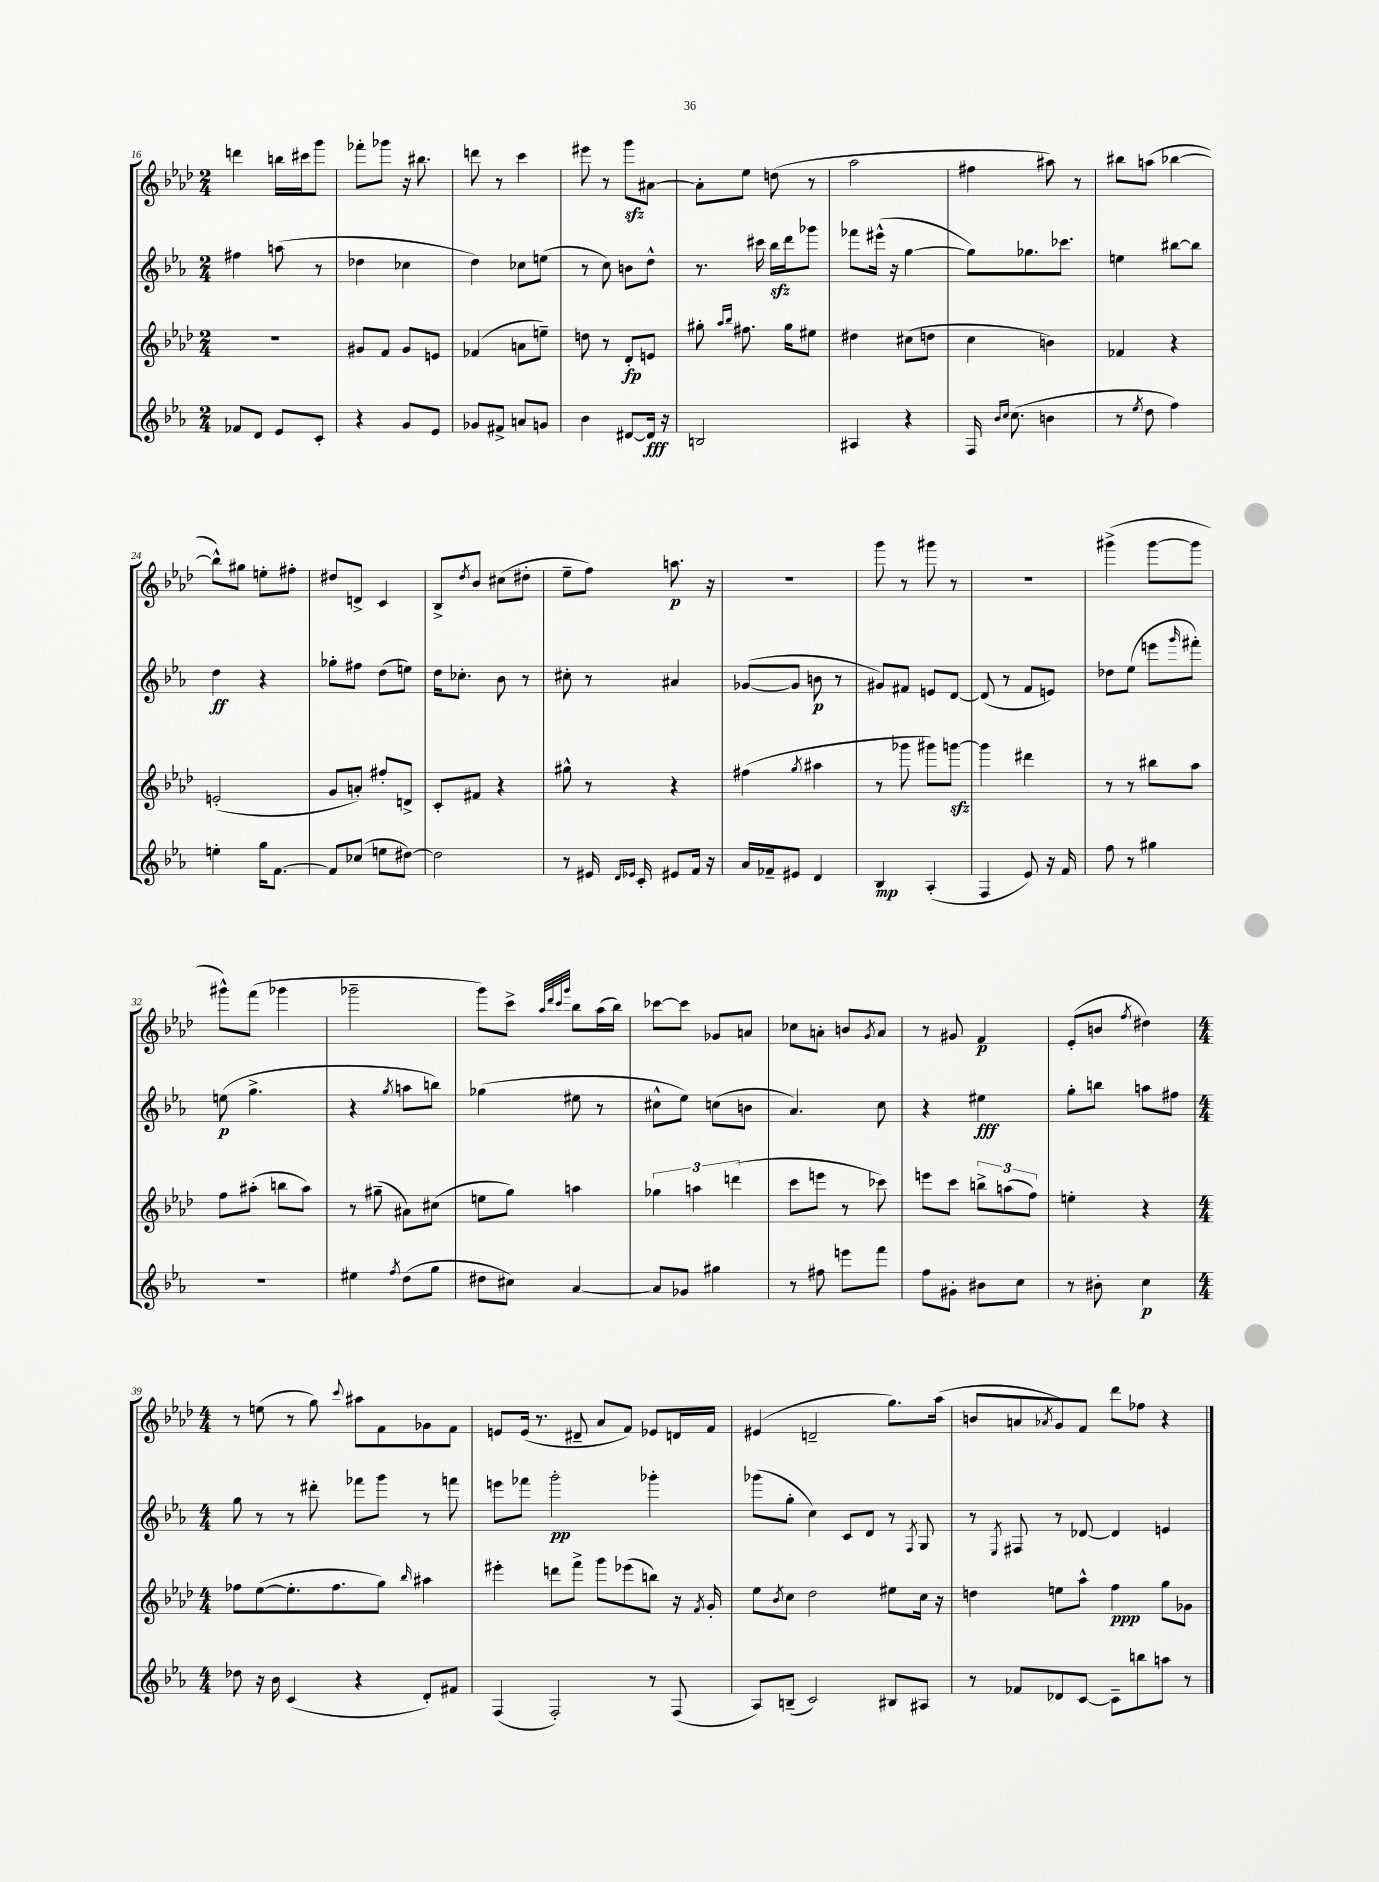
<<
\new StaffGroup <<
\new Staff = "s0" {
    \clef treble \key aes \major \numericTimeSignature \time 2/4
    d'''4 b''16 cis'''16 g'''8 |
    fes'''8-. ges'''8 r16 bis''8. |
    d'''8 r8 c'''4 |
    eis'''8 r8 g'''8\sfz ais'8~ |
    ais'8-. ees''8 d''8( r8 |
    aes''2 |
    fis''4 ais''8) r8 |
    bis''8 a''8( bes''4~ |
    bes''8-^) gis''8 e''8-. fis''8-. |
    dis''8 d'8-> c'4 |
    bes8-> \acciaccatura { des''8 } bes'8 cis''8( dis''8-. |
    ees''8-- f''8) a''8.\p r16 |
    r2 |
    g'''8 r8 gis'''8 r8 |
    R2 |
    gis'''4->( gis'''8~ gis'''8 |
    gis'''8-^) f'''8( ges'''4 |
    ges'''2-- |
    g'''8) c'''8-> \grace { aes''32 des'''32 c'''32 g'''32 } bes''8 aes''16( bes''16) |
    ces'''8~ ces'''8 ges'8 a'8 |
    ces''8 a'8-. b'8 \acciaccatura { g'8 } a'8 |
    r8 gis'8 f'4\p |
    ees'8-.( b'8 \acciaccatura { f''8 } dis''4) |
    \numericTimeSignature \time 4/4 r8 e''8( r8 g''8) \appoggiatura { c'''8 } ais''8 f'8 ges'8 f'8 |
    e'8 e'16( r8. dis'8-- aes'8 f'8) ees'8 d'16 f'16 |
    eis'4( d'2-- g''8.) aes''16( |
    b'8 a'8 \acciaccatura { aes'8 } g'8) f'8 des'''8 fes''8 r4 \bar "|." |
}
\new Staff = "s1" {
    \clef treble \key ees \major \numericTimeSignature \time 2/4
    fis''4 a''8( r8 |
    des''4 ces''4 |
    d''4) ces''8 e''8( |
    r8 c''8) b'8 d''8-^ |
    r8. cis'''16 bes''16\sfz d'''16 ges'''8 |
    fes'''8 eis'''16-^( r16 g''4~ |
    g''8) ges''8. ces'''8. |
    e''4 bis''8~ bis''8 |
    d''4\ff r4 |
    ges''8-. fis''8 d''8( e''8) |
    d''16 ces''8.-. bes'8 r8 |
    cis''8-. r8 ais'4 |
    ges'8~( ges'8 b'8\p r8 |
    gis'8) fis'8 e'8 d'8~ |
    d'8( r8 f'8 e'8) |
    des''8 ees''8( e'''8 \grace { g'''16 } fis'''8-.) |
    e''8\p( g''4.-> |
    r4 \acciaccatura { g''8 } a''8 b''8) |
    ges''4( eis''8 r8 |
    cis''8-^ ees''8) c''8( b'8 |
    aes'4.) c''8 |
    r4 eis''4\fff |
    g''8-. b''8 a''8 fis''8 |
    \numericTimeSignature \time 4/4 g''8 r8 r8 dis'''8-. fes'''8 g'''8 r8 f'''8 |
    e'''8 fes'''8 g'''2-.\pp ges'''4-. |
    ges'''8( g''8-. c''4) c'8 d'8 r8 \acciaccatura { f8 } g8 |
    r8 \acciaccatura { ees8 } fis8 r8 des'8~ des'4 e'4 \bar "|." |
}
\new Staff = "s2" {
    \clef treble \key aes \major \numericTimeSignature \time 2/4
    R2 |
    gis'8 f'8 gis'8 e'8 |
    fes'4( a'8 e''8--) |
    d''8 r8 des'8-.\fp e'8 |
    gis''8-. \grace { aes''16 bes''16 } fis''8. gis''16 eis''8 |
    dis''4 cis''8( d''8 |
    c''4 b'4) |
    fes'4 r4 |
    e'2-.( |
    g'8 a'8-.) fis''8-. d'8-> |
    c'8-. fis'8 r4 |
    gis''8-^ r8 r4 |
    fis''4( \acciaccatura { g''8 } ais''4 |
    r8 ges'''8 gis'''8) g'''8~\sfz |
    g'''4 dis'''4 |
    r8 r8 bis''8 aes''8 |
    f''8 ais''8-.( b''8 ais''8) |
    r8 gis''8--( ais'8) cis''8( |
    e''8 g''8) a''4 |
    \tuplet 3/2 { ges''4 a''4 d'''4( } |
    c'''8 e'''8 r8 ces'''8) |
    e'''8 c'''8 \tuplet 3/2 { b''8-> a''8( f''8) } |
    e''4-. r4 |
    \numericTimeSignature \time 4/4 fes''8 ees''8~( ees''8.-. fes''8. g''8) \grace { bes''16 } ais''4 |
    eis'''4-. d'''8 f'''8-> g'''8 ees'''8( b''8) r16 \acciaccatura { f'8 } g'16-. |
    ees''8 \acciaccatura { bes'8 } c''8 des''2 eis''8 c''16 r16 |
    d''4 e''8 aes''8-^ f''4\ppp g''8 ges'8 \bar "|." |
}
\new Staff = "s3" {
    \clef treble \key ees \major \numericTimeSignature \time 2/4
    fes'8 d'8 ees'8 c'8-. |
    r4 g'8 ees'8 |
    ges'8 fis'8-> a'8 g'8 |
    bes'4 dis'8~ dis'16\fff r16 |
    b2 |
    ais4 r4 |
    f16 \grace { bes'16 c''16 } c''8.( b'4 |
    r8 \acciaccatura { ees''8 } d''8 f''4) |
    e''4-. g''16 f'8.~ |
    f'8 ces''8( e''8 dis''8~) |
    dis''2 |
    r8 eis'16 \grace { d'16 ees'16 } c'16-. eis'8 f'16 r16 |
    aes'16 fes'16-- eis'8 d'4 |
    bes4\mp aes4-.( |
    f4 ees'8) r16 f'16 |
    f''8 r8 gis''4 |
    R2 |
    eis''4 \acciaccatura { f''8 } d''8( g''8 |
    dis''8 cis''8) aes'4~ |
    aes'8 ges'8 gis''4 |
    r8 fis''8 e'''8 f'''8 |
    f''8 gis'8-. bis'8 c''8 |
    r8 bis'8-. c''4\p |
    \numericTimeSignature \time 4/4 des''8 r16 bes'16 c'4( r4 d'8-.) fis'8 |
    f4( f2-.) r8 f8( |
    aes8) b8--( c'2) bis8 ais8 |
    r8 fes'8 des'8 c'8~ c'8-- b''8 a''8 r8 \bar "|." |
}
>>
>>
\layout { \context { \Score currentBarNumber = #16 } }
